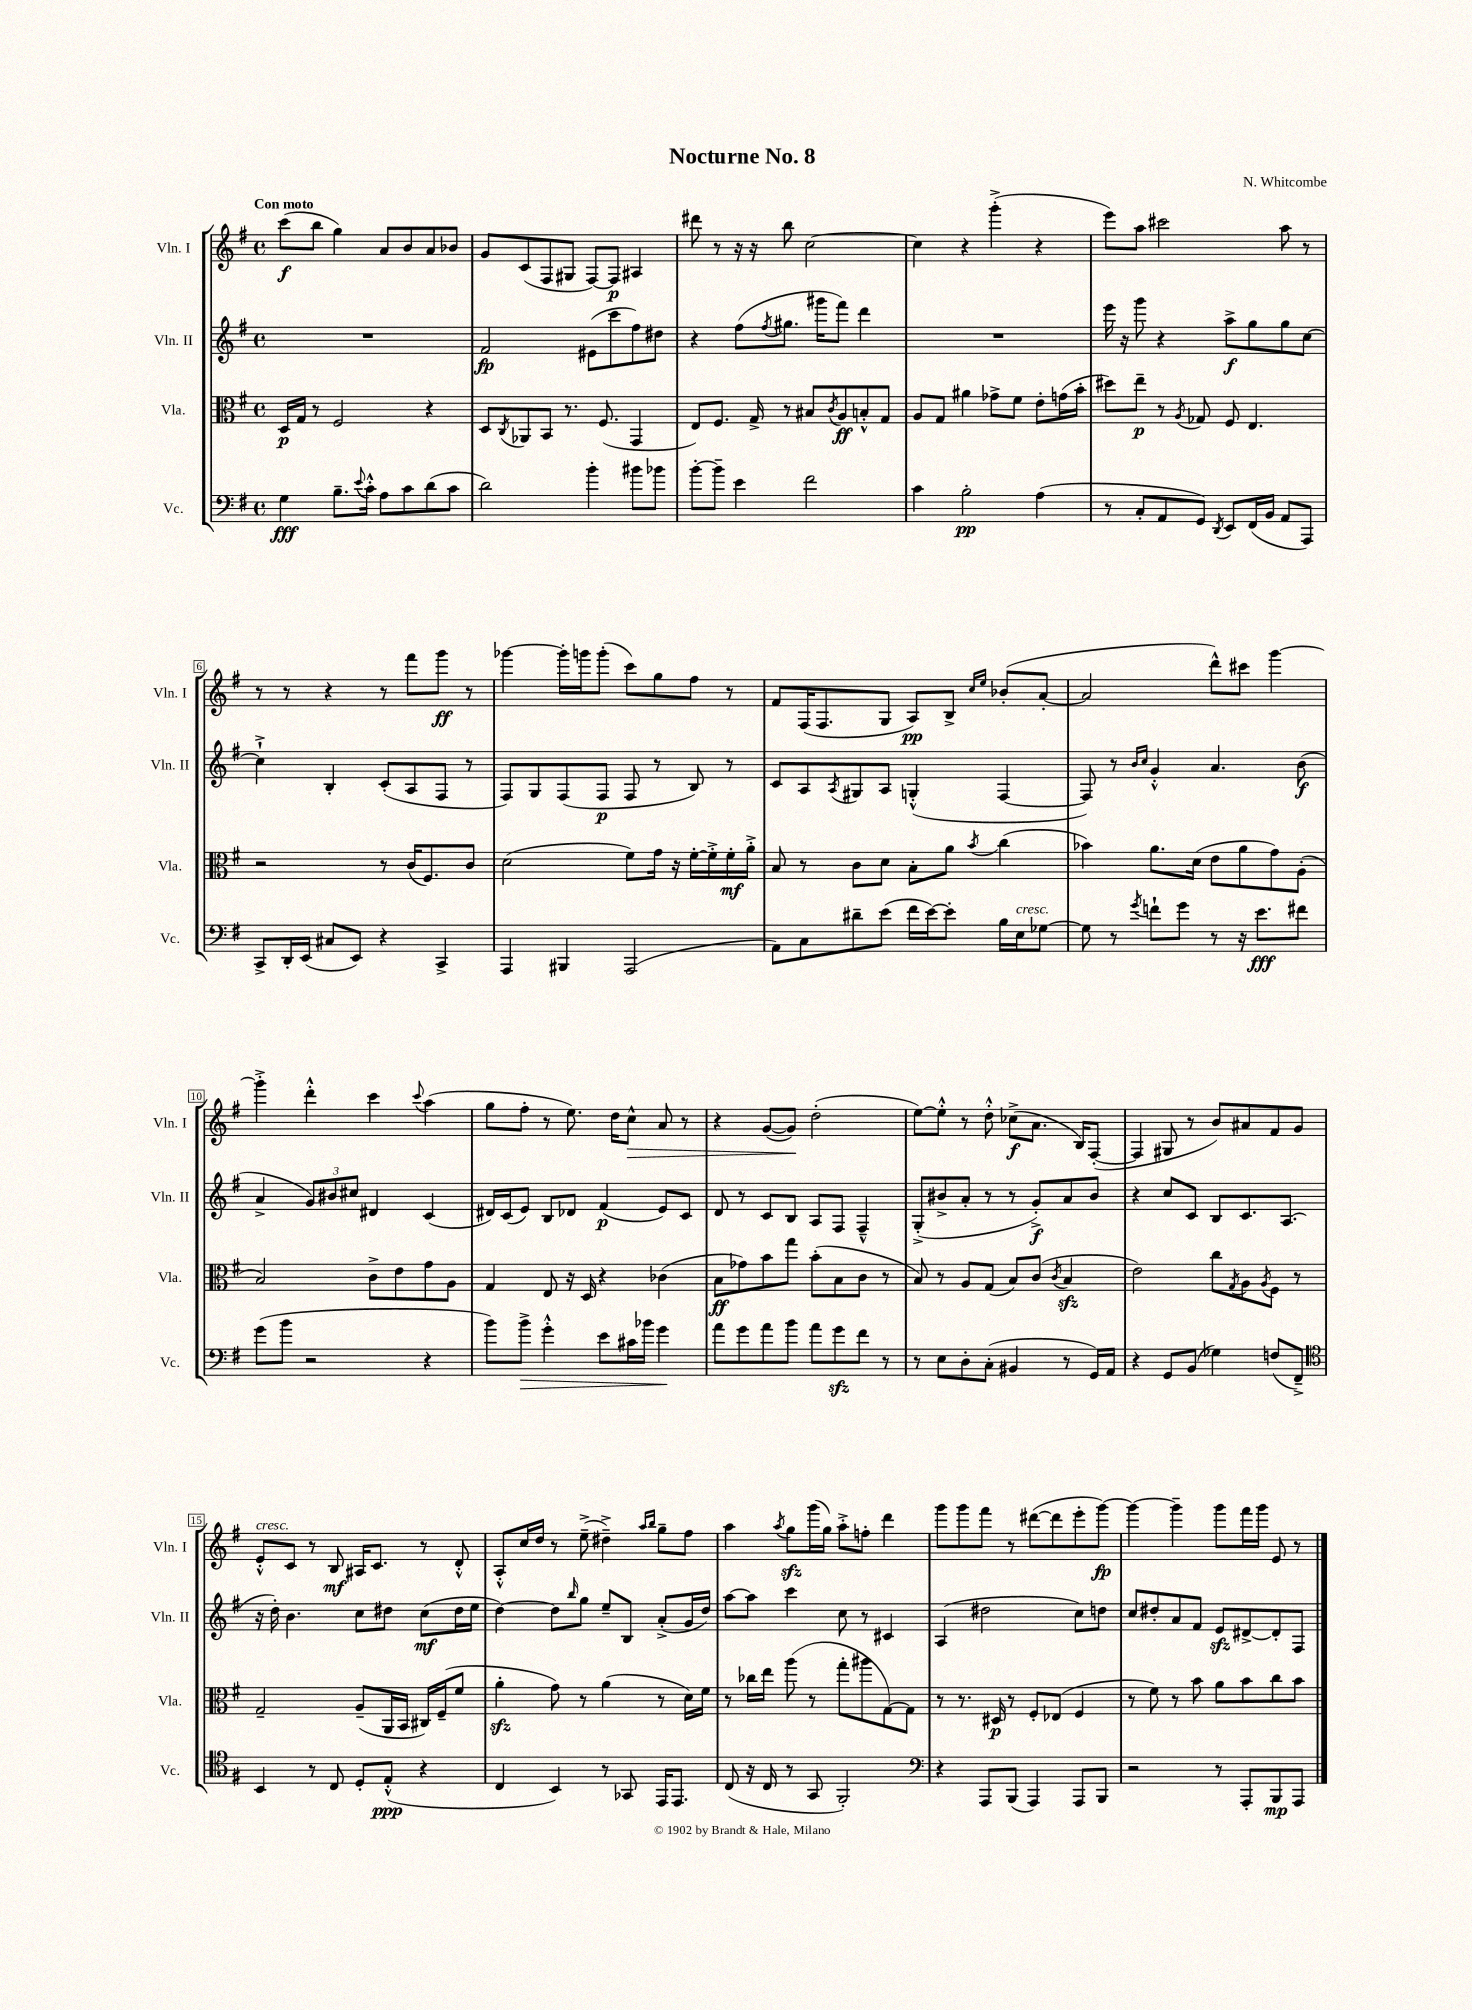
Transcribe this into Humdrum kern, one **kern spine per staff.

**kern	**kern	**kern	**kern
*staff4	*staff3	*staff2	*staff1
*clefF4	*clefC3	*clefG2	*clefG2
*k[f#]	*k[f#]	*k[f#]	*k[f#]
*M4/4	*M4/4	*M4/4	*M4/4
*met(c)	*met(c)	*met(c)	*met(c)
4G	16D	1r	(8ccc
.	16G	.	.
.	8r	.	8bb
8.B~	2F#	.	4gg)
8qqe	.	.	.
16c'^^	.	.	.
8A	.	.	8a
8c	.	.	8b
(8d	4r	.	8a
8c	.	.	8b-
=	=	=	=
2d)	8D	2f#	8g
.	8qC	.	.
.	8AA-	.	(8c
.	8BB	.	8F#
.	8.r	.	8G#
4b'	.	(8e#	[8F#)
.	(8.F#	.	.
.	.	8ccc	8F#]
8b#	4GG	8ff#)	4A#
8b-	.	8dd#	.
=	=	=	=
[8b'	8E)	4r	8ddd#
8b~]	8.F#	.	8r
4e	.	(8ff#	16r
.	16G^	.	16r
.	.	8qff#	.
.	8r	8.gg#	8bb
2f#	8B#	.	[2cc
.	.	16ggg#	.
.	8qc	.	.
.	8A	8fff#)	.
.	8B'^^	4ddd	.
.	8G	.	.
=	=	=	=
4c	8A	1r	4cc]
.	8G	.	.
2B'	4a#	.	4r
.	8g-^	.	(4ggg'^
.	8f#	.	.
(4A	8e'	.	4r
.	(16g	.	.
.	16b'	.	.
=	=	=	=
8r	8dd#)	16eee	8eee)
.	.	16r	.
8C'	8ee~	8ggg	8aa
8AA	8r	4r	2ccc#
.	8qA	.	.
8GG)	8G-	.	.
8qDD	.	.	.
8EE	8F#	8aa^	.
(16FF#	4.E	8gg	.
16BB	.	.	.
8AA	.	8gg	8aa
8AAA)	.	[8cc	8r
=	=	=	=
8CC^	2r	4cc`^]	8r
16DD'	.	.	8r
(16EE	.	.	.
8C#	.	4B'	4r
8EE)	.	.	.
4r	8r	(8c'	8r
.	(16c	8A	8fff#
.	8.F#)	.	.
4CC^	.	8F#	8ggg
.	8c	8r	8r
=	=	=	=
4AAA	(2d	8F#)	[4ggg-
.	.	8G	.
4BBB#	.	(8F#	16ggg-']
.	.	.	16ggg
.	.	8F#	(8ggg'
(2AAA	8f#)	8F#	8ccc)
.	16g	8r	8gg
.	16r	.	.
.	[16f#'	8B)	8ff#
.	16f#'^]	.	.
.	16f#'	8r	8r
.	16a'^	.	.
=	=	=	=
8AA)	8B	8c	8f#
8C	8r	8A	(16F#
.	.	.	8.F#
.	.	8qA	.
8d#~	8c	8G#	.
(8e	8d	8A	8G
16f#	8B'	(4G'^^	8A)
[16e)	.	.	.
8e']	8a	.	8B^
.	.	.	16qqcc
.	8qb	.	16qqee
16B	(4cc	[4F#	(8b-'
16E	.	.	.
[8G-	.	.	[8a'
=	=	=	=
8G-]	4b-)	8F#])	2a]
8r	.	8r	.
.	.	16qqb	.
8qg	.	16qqcc	.
8f`	8.a	4g'^^	.
8g	.	.	.
.	(16d	.	.
8r	8e	4.a	8ddd^^)
16r	8a	.	8ccc#
8.e	.	.	.
.	8g)	.	[4ggg
8f#	(8A'	(8b	.
=	=	=	=
(8g	2B)	4a^	4ggg'^]
8b	.	.	.
2r	.	12g)	4ddd'^^
.	.	12b#	.
.	.	12cc#	.
.	8c^	4d#	4ccc
.	8e	.	.
.	.	.	8qqccc
4r	8g	(4c	(4aa
.	8A	.	.
=	=	=	=
8b)	4G	16d#)	8gg
.	.	(16c	.
8b^	.	8e)	8ff#'
4g'^^	8E	8B	8r
.	16r	8d-	8.ee)
.	16D	.	.
8e	4r	(4f#	.
.	.	.	16dd
16c#	.	.	8cc^^
16b-	.	.	.
4g	(4c-	8e)	8a
.	.	8c	8r
=	=	=	=
8a	8B	8d	4r
8g	8g-)	8r	.
8a	8b	8c	([8g
8b	8gg	8B	8g])
8a	(8b'	8A	(2dd'
8g	8B	8F#	.
8f#	8c	4F#~^^	.
8r	8r	.	.
=	=	=	=
8r	8B)	(8G'^	[8ee)
8E	8r	8b#^	8ee'^^]
8D'	8A	8a'	8r
(8C'	(8G	8r	8dd'^^
4BB#	8B)	8r	(8cc-^
.	(8c	8g'^)	8.a
.	8qc	.	.
8r	4B	8a	.
.	.	.	16B)
16GG)	.	8b#	([8F#'
16AA	.	.	.
=	=	=	=
4r	2e)	4r	4F#]
8GG	.	8cc	8G#
(8BB	.	8c	8r
4G-)	8cc	8B	8b)
.	8qG	.	.
.	8A	8.c	8a#
.	8qA	.	.
(8F	8F#	.	8f#
.	.	(8.A	.
8FF#~^)	8r	.	8g
=	=	=	=
*clefC4	*	*	*
4BB	2G~	16r	8e'^^
.	.	16dd')	.
.	.	4.b	8c
8r	.	.	8r
8C	.	.	8B
8D'	(8A~	8cc	16A#
.	.	.	8.c
(8E'^^	16AA	8dd#	.
.	16BB	.	.
4r	16C#)	(8cc	8r
.	(16F#~	.	.
.	8f#	16dd#	8d'^^
.	.	16ee	.
=	=	=	=
4C	4a'	[4dd)	8A'^^
.	.	.	16cc
.	.	.	16dd
4BB)	8g)	8dd]	8r
.	.	16qqbb	.
.	8r	8gg	(8ee~^
8r	(4a	8ee~	4dd#~^)
8GG-	.	8B	.
.	.	.	16qqaa
.	.	.	16qqbb
16EE	8r	(8a'^	8gg~
8.EE	.	.	.
.	16d)	16g	8ff#
.	16f#	16dd)	.
=	=	=	=
(8C	8r	[8aa	4aa
16r	16cc-	8aa]	.
16C	16ee	.	.
.	.	.	8qaa
8r	(8aa	4ccc	8gg
8GG	8r	.	(16ggg
.	.	.	16gg)
2FF#')	8gg'	8cc	8aa'^
.	8aa#	8r	8ff'
.	[8G)	4c#	4ddd
.	8G]	.	.
=	=	=	=
*clefF4	*	*	*
4r	8r	(4A	8ggg
.	8.r	.	8ggg
8AAA	.	2dd#	8fff#
.	16D#	.	.
(8BBB	8r	.	8r
4AAA)	8F#'	.	([8ddd#
.	(8E-	.	8ddd#]
8AAA	4F#	8cc)	8eee'
8BBB	.	8dd	[8ggg)
=	=	=	=
2r	8r	8cc	4ggg_
.	8f#)	8dd#'	.
.	8r	8a	4ggg~]
.	8b	8f#	.
8r	8a	8e	8ggg
8AAA'	8b	[8d#^	16fff#
.	.	.	16ggg
8BBB	8cc	8d#']	8e
8AAA	8b	8F#	8r
==	==	==	==
*-	*-	*-	*-
